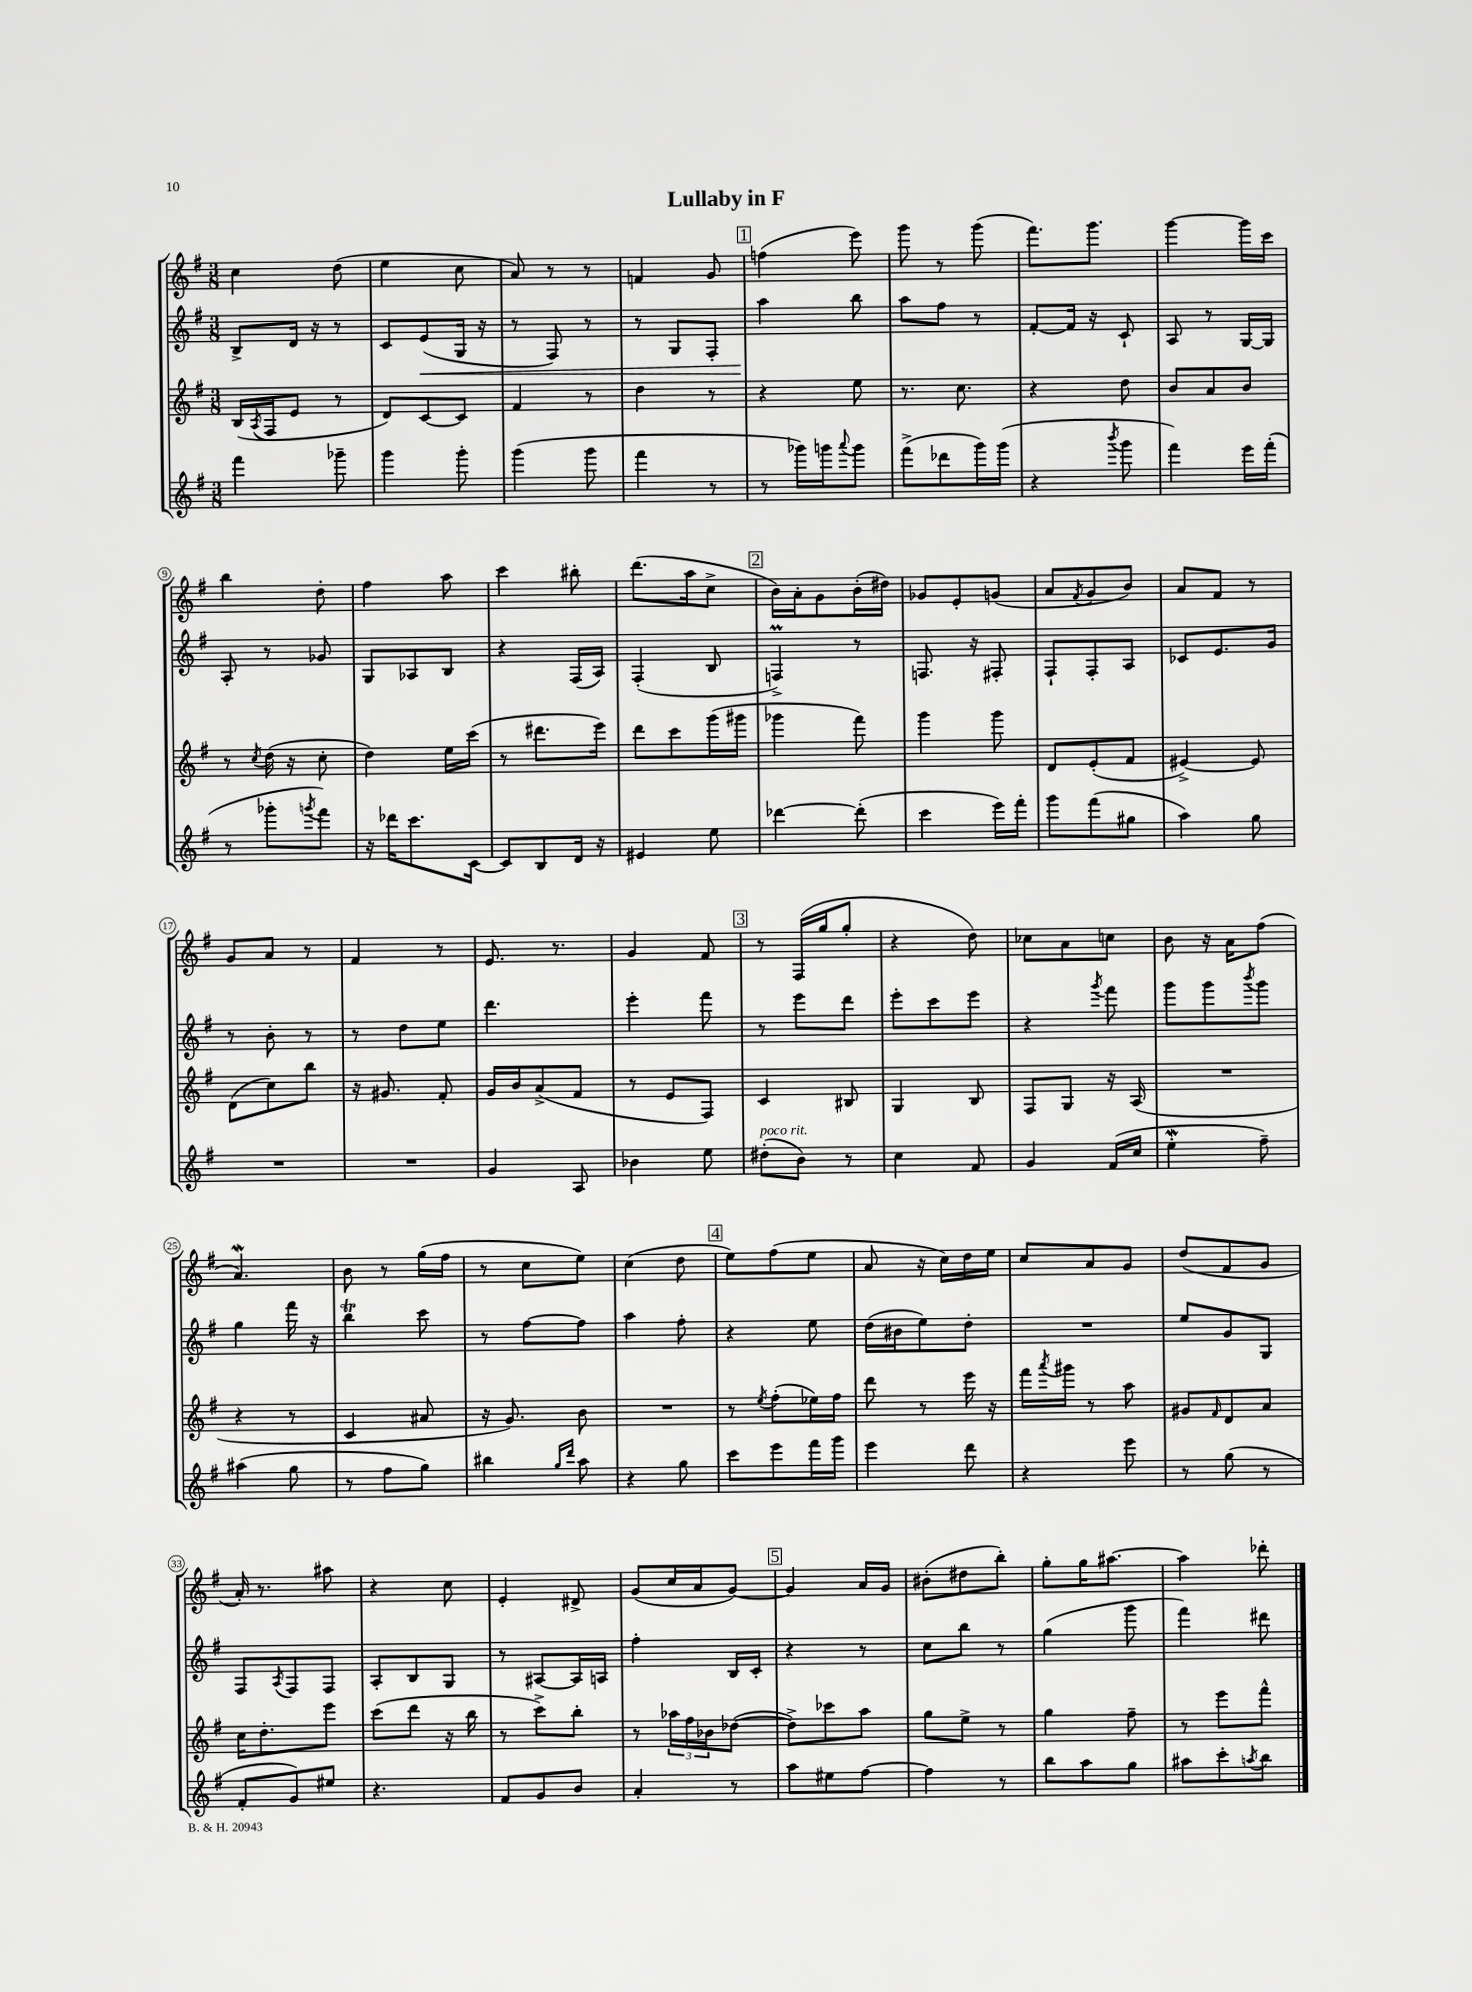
\header { title = "Lullaby in F" }
<<
\new StaffGroup <<
\new Staff = "s0" {
    \clef treble \key g \major \numericTimeSignature \time 3/8
    c''4 d''8( |
    e''4 c''8 |
    a'8) r8 r8 |
    f'4 g'8 |
    \mark \markup { \box "1" } f''4( e'''8) |
    g'''8 r8 g'''8( |
    fis'''8.) g'''8. |
    g'''4~ g'''16 c'''16 |
    b''4 d''8-. |
    fis''4 a''8 |
    c'''4 bis''8-. |
    d'''8.( a''16 c''8-> |
    \mark \markup { \box "2" } b'16) a'16-. g'8 b'16-.( dis''16) |
    ges'8 e'8-. g'8( |
    a'8 \acciaccatura { fis'8 } g'8 b'8) |
    a'8 fis'8 r8 |
    g'8 a'8 r8 |
    fis'4 r8 |
    e'8. r8. |
    g'4 fis'8 |
    \mark \markup { \box "3" } r8 fis16( g''16 g''8-. |
    r4 d''8) |
    ces''8 a'8 c''8 |
    b'8 r16 a'16 fis''8( |
    a'4.\mordent) |
    b'8 r8 g''16( fis''16 |
    r8 c''8 e''8) |
    c''4( d''8 |
    \mark \markup { \box "4" } e''8) fis''8( e''8 |
    a'8 r16 c''16) d''16 e''16 |
    c''8 a'8 g'8 |
    d''8( fis'8 g'8 |
    a'16-.) r8. ais''8 |
    r4 c''8 |
    e'4-. dis'8-> |
    g'8( c''16 a'16 g'8~) |
    \mark \markup { \box "5" } g'4 a'16 g'16 |
    bis'8-.( dis''8 b''8-.) |
    g''8-. g''16 ais''8.~ |
    ais''4 des'''8-. \bar "|." |
}
\new Staff = "s1" {
    \clef treble \key g \major \numericTimeSignature \time 3/8
    b8-> d'16 r16 r8 |
    c'8 e'8\<( g16 r16 |
    r8 fis8) r8 |
    r8 g8 fis8-. |
    \mark \markup { \box "1" } a''4\! b''8 |
    a''8 fis''8 r8 |
    fis'8~-. fis'16 r16 c'8-! |
    a8 r8 g16~ g16 |
    a8-. r8 ges'8 |
    g8 aes8 b8 |
    r4 fis16( a16) |
    fis4-.( b8 |
    \mark \markup { \box "2" } f4->\prall) r8 |
    f8. r16 fis8-. |
    fis8-! fis8-. a8 |
    ces'8 e'8. g'16 |
    r8 b'8-. r8 |
    r8 d''8 e''8 |
    d'''4. |
    e'''4-. fis'''8 |
    \mark \markup { \box "3" } r8 e'''8 d'''8 |
    e'''8-. c'''8 e'''8 |
    r4 \acciaccatura { g'''8 } fis'''8 |
    g'''8 g'''8 \acciaccatura { b'''8 } g'''8 |
    g''4 fis'''16 r16 |
    b''4\trill c'''8 |
    r8 fis''8~ fis''8 |
    a''4 fis''8-. |
    \mark \markup { \box "4" } r4 e''8 |
    d''16( bis'16 e''8) d''8-. |
    R4. |
    e''8 g'8 g8 |
    fis8 \acciaccatura { a8 } fis8 fis8 |
    a8-. b8 g8 |
    r8 ais8~ ais16 a16 |
    fis''4-. b16 c'16-. |
    \mark \markup { \box "5" } r4 r8 |
    c''8 b''8 r8 |
    g''4( g'''8 |
    fis'''4) dis'''8 \bar "|." |
}
\new Staff = "s2" {
    \clef treble \key g \major \numericTimeSignature \time 3/8
    b16( \acciaccatura { a8 } fis16 e'8 r8 |
    d'8) c'8~ c'8 |
    fis'4 r8 |
    d''4 r8 |
    \mark \markup { \box "1" } r4 e''8 |
    r8. c''8. |
    r4 d''8 |
    b'8 a'8 b'8 |
    r8 \acciaccatura { c''8 } d''16( r16 c''8-. |
    d''4) e''16 c'''16( |
    r8 dis'''8. e'''16) |
    d'''8 c'''8 g'''16( gis'''16 |
    \mark \markup { \box "2" } ges'''4 fis'''8) |
    g'''4 g'''8 |
    d'8 e'8-.( fis'8 |
    eis'4~->) eis'8 |
    d'8( c''8) b''8 |
    r16 gis'8. fis'8-. |
    g'16 b'16 a'8->( fis'8 |
    r8 e'8 fis8) |
    \mark \markup { \box "3" } c'4 bis8 |
    g4 b8 |
    fis8 g8 r16 a16( |
    R4. |
    r4 r8 |
    c'4 ais'8 |
    r16 g'8.) b'8 |
    R4. |
    \mark \markup { \box "4" } r8 \acciaccatura { e''8 } fis''8-.( ees''16) fis''16 |
    d'''8 r8 e'''16 r16 |
    fis'''16 \acciaccatura { a'''8 } gis'''16 r8 a''8 |
    gis'8 \grace { fis'16 } d'8 a'8 |
    c''16 d''8.-. e'''8 |
    c'''8( d'''8 r16 b''16 |
    r8 c'''8->) b''8-. |
    r8 \tuplet 3/2 { aes''16 fis''16 bes'16 } des''8~( |
    \mark \markup { \box "5" } des''8->) ces'''8 a''8 |
    g''8 e''8-> r8 |
    g''4 fis''8-- |
    r8 e'''8 fis'''8-^ \bar "|." |
}
\new Staff = "s3" {
    \clef treble \key g \major \numericTimeSignature \time 3/8
    fis'''4 ges'''8-- |
    g'''4 g'''8-. |
    g'''4( g'''8 |
    fis'''4 r8 |
    \mark \markup { \box "1" } r8 ges'''16) g'''16 \appoggiatura { a'''8 } g'''8 |
    fis'''8->( des'''8 g'''16) g'''16( |
    r4 \acciaccatura { b'''8 } g'''8 |
    fis'''4) e'''16 fis'''16-.( |
    r8 ges'''8-. \acciaccatura { g'''8 } fis'''8) |
    r16 des'''16 c'''8. c'16~ |
    c'8 b8 d'16 r16 |
    eis'4 e''8 |
    \mark \markup { \box "2" } des'''4~ des'''8-.( |
    c'''4 e'''16) fis'''16-. |
    g'''8 fis'''8( gis''8 |
    a''4) g''8 |
    R4. |
    R4. |
    g'4 a8 |
    bes'4 e''8 |
    \mark \markup { \box "3" } dis''8-.^\markup { \italic "poco rit." }( b'8) r8 |
    c''4 fis'8 |
    g'4 fis'16( c''16 |
    e''4-.\mordent fis''8--) |
    ais''4( g''8 |
    r8 fis''8 g''8) |
    bis''4 \grace { g''16 d'''16 } a''8 |
    r4 g''8 |
    \mark \markup { \box "4" } c'''8 e'''8 fis'''16 g'''16 |
    e'''4 d'''8 |
    r4 e'''8 |
    r8 g''8( r8 |
    fis'8-. g'8) eis''8 |
    r4. |
    fis'8 g'8 b'8 |
    a'4-. r8 |
    \mark \markup { \box "5" } a''8 eis''8 fis''8~ |
    fis''4 r8 |
    b''8 a''8 g''8 |
    ais''8 c'''8-. \acciaccatura { a''8 } b''8 \bar "|." |
}
>>
>>
\layout { \context { \Score \override BarNumber.stencil = #(make-stencil-circler 0.1 0.3 ly:text-interface::print) } }
